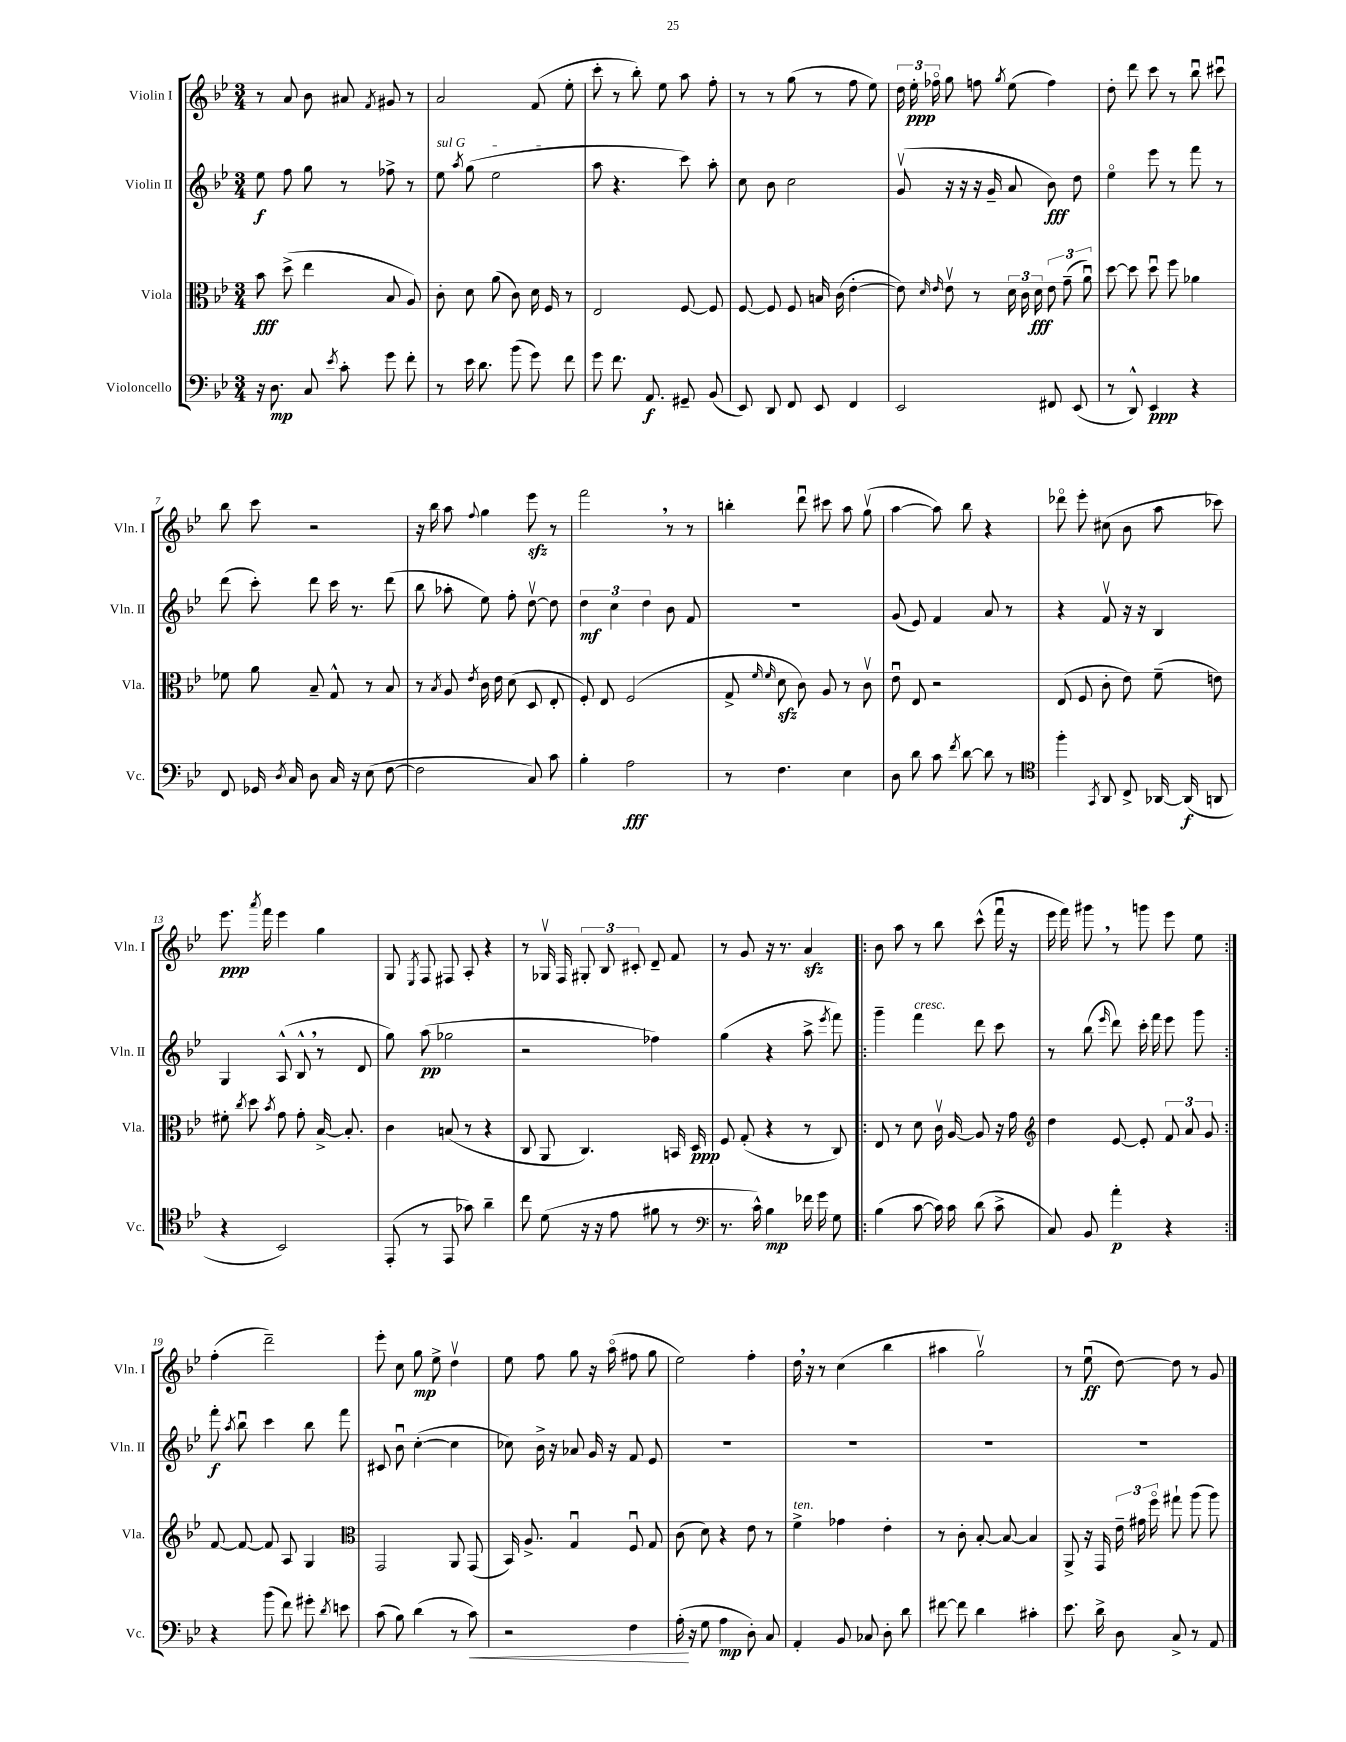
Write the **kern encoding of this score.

**kern	**dynam	**kern	**dynam	**kern	**dynam	**kern	**dynam
*part4	*part4	*part3	*part3	*part2	*part2	*part1	*part1
*staff4	*staff4	*staff3	*staff3	*staff2	*staff2	*staff1	*staff1
*I"Violoncello	*	*I"Viola	*	*I"Violin II	*	*I"Violin I	*
*I'Vc.	*	*I'Vla.	*	*I'Vln. II	*	*I'Vln. I	*
*clefF4	*	*clefC3	*	*clefG2	*	*clefG2	*
*k[b-e-]	*	*k[b-e-]	*	*k[b-e-]	*	*k[b-e-]	*
*M3/4	*	*M3/4	*	*M3/4	*	*M3/4	*
=1	=1	=1	=1	=1	=1	=1	=1
16r	.	8b-\	fff	8ee-\	f	8r	.
8.D\	mp	.	.	.	.	.	.
.	.	(8dd^\	.	8ff\	.	8a/	.
8C/	.	4ee-\	.	8gg\	.	8b-\	.
8qe-/	.	.	.	.	.	.	.
8c'\	.	.	.	8r	.	8a#X/	.
.	.	.	.	.	.	8qf/	.
8g\	.	8B-/	.	8ff-X^\	.	8g#X/	.
8f'\	.	8A/)	.	8r	.	8r	.
=2	=2	=2	=2	=2	=2	=2	=2
!	!	!	!	!LO:TX:a:i:t=sul G	!	!	!
8r	.	8c'\	.	8ee-\	.	2a/	.
.	.	.	.	8qaa/	.	.	.
16e-\	.	8d\	.	(8gg\	.	.	.
8.d\	.	.	.	.	.	.	.
.	.	(8a\	.	2ee-\	.	.	.
(8b-\	.	8c\)	.	.	.	.	.
8g\)	.	16d\	.	.	.	(8f/	.
.	.	16F/	.	.	.	.	.
8f\	.	8r	.	.	.	8ee-'\	.
=3	=3	=3	=3	=3	=3	=3	=3
8g\	.	2E-/	.	8aa\	.	8ccc'\	.
8.f\	.	.	.	4.r	.	8r	.
.	.	.	.	.	.	8bb-'\)	.
8.AA/	f	.	.	.	.	.	.
.	.	.	.	.	.	8ee-\	.
8GG#X~/	.	[8F/	.	8ccc\)	.	8aa\	.
(8BB-/	.	8F/]	.	8aa'\	.	8ff'\	.
=4	=4	=4	=4	=4	=4	=4	=4
8EE-/)	.	[8F/	.	8cc\	.	8r	.
8DD/	.	8F/]	.	8b-\	.	8r	.
8FF/	.	8F/	.	2cc\	.	(8gg\	.
8EE-/	.	16Bn/	.	.	.	8r	.
.	.	(16c\	.	.	.	.	.
4FF/	.	[4e-'\	.	.	.	8ff\	.
.	.	.	.	.	.	8ee-\)	.
=5	=5	=5	=5	=5	=5	=5	=5
2EE-/	.	8e-\])	.	(8gv/	.	24dd\	.
.	.	.	.	.	.	24ee-'\	ppp
.	.	.	.	.	.	24ff-X\	.
.	.	16qqd/	.	.	.	.	.
.	.	16qqe-/	.	.	.	.	.
.	.	8e-v\	.	16r	.	8gg\	.
.	.	.	.	16r	.	.	.
.	.	8r	.	16r	.	8ffn\	.
.	.	.	.	16g~/	.	.	.
.	.	.	.	.	.	8qgg/	.
.	.	24d\	.	8a/	.	(8ee-\	.
.	.	24c\	.	.	.	.	.
.	.	24d\	fff	.	.	.	.
8FF#X/	.	12e-\	.	8b-\)	fff	4ff\)	.
.	.	(12g~\	.	.	.	.	.
(8EE-/	.	.	.	8dd\	.	.	.
.	.	12au\)	.	.	.	.	.
=6	=6	=6	=6	=6	=6	=6	=6
8r	.	[8dd\	.	4ee-\	.	8dd'\	.
8DD^^/)	.	8dd\]	.	.	.	8ddd\	.
4EE-/	ppp	8ddu\	.	8eee-\	.	8ccc\	.
.	.	8ff\	.	8r	.	8r	.
4r	.	4a-X\	.	8fff\	.	8bb-u\	.
.	.	.	.	8r	.	8ccc#Xu\	.
!!LO:LB:g=z
=7	=7	=7	=7	=7	=7	=7	=7
8FF/	.	8f-X\	.	(8ddd\	.	8bb-\	.
16GG-X/	.	8a\	.	8ccc'\)	.	8ccc\	.
8qD/	.	.	.	.	.	.	.
16C/	.	.	.	.	.	.	.
8D\	.	8B-~/	.	8ddd\	.	2r	.
16C/	.	8G^^/	.	16ccc\	.	.	.
16r	.	.	.	8.r	.	.	.
(8E-\	.	8r	.	.	.	.	.
[8F\	.	8B-/	.	(8ddd\	.	.	.
=8	=8	=8	=8	=8	=8	=8	=8
2F\]	.	8r	.	8bb-\	.	16r	.
.	.	.	.	.	.	16bb-\	.
.	.	8qB-/	.	.	.	.	.
.	.	8A/	.	8aa-X'\	.	8aa\	.
.	.	8qe-/	.	.	.	8qqff/	.
.	.	16c\	.	8ee-\)	.	4gg\	.
.	.	16e-\	.	.	.	.	.
.	.	(8d\	.	8ff'\	.	.	.
8C/)	.	8D/	.	[8ddv\	.	8eee-zz\	.
8c\	.	8E-'/	.	8dd\]	.	8r	.
=9	=9	=9	=9	=9	=9	=9	=9
4B-'\	.	8F'/)	.	6dd\	mf	2fff,\	.
.	.	8E-/	.	.	.	.	.
.	.	.	.	6cc\	.	.	.
2A\	fff	(2F/	.	.	.	.	.
.	.	.	.	6dd\	.	.	.
.	.	.	.	8b-\	.	8r	.
.	.	.	.	8f/	.	8r	.
=10	=10	=10	=10	=10	=10	=10	=10
8r	.	8G^/	.	2.r	.	4bbn'\	.
.	.	16qqf/	.	.	.	.	.
.	.	16qqf/	.	.	.	.	.
4.F\	.	8dzz\	.	.	.	.	.
.	.	8c\)	.	.	.	8dddu\	.
.	.	8A/	.	.	.	8ccc#X\	.
4E-\	.	8r	.	.	.	8aa\	.
.	.	8cv\	.	.	.	(8ggv\	.
=11	=11	=11	=11	=11	=11	=11	=11
8D\	.	8e-u\	.	(8g/	.	[4aa\	.
8d\	.	8E-/	.	8e-/)	.	.	.
8c\	.	2r	.	4f/	.	8aa\])	.
8qf/	.	.	.	.	.	.	.
[8d\	.	.	.	.	.	8bb-\	.
8d\]	.	.	.	8a/	.	4r	.
8r	.	.	.	8r	.	.	.
=12	=12	=12	=12	=12	=12	=12	=12
*clefC4	*	*	*	*	*	*	*
4ff'\	.	(8E-/	.	4r	.	8ddd-X\	.
.	.	8F/	.	.	.	8eee-'\	.
8qGG/	.	.	.	.	.	.	.
8AA/	.	8c'\	.	8fv/	.	(8cc#X\	.
8C^/	.	8e-\)	.	16r	.	8b-\	.
.	.	.	.	16r	.	.	.
[16AA-X/	.	(8f~\	.	4B-/	.	8aa\	.
(16AA-/]	f	.	.	.	.	.	.
8AAn/	.	8en\)	.	.	.	8ccc-X\)	.
!!LO:LB:g=z
=13	=13	=13	=13	=13	=13	=13	=13
4r	.	8f#X'\	.	4G/	.	8.eee-\	ppp
.	.	8qcc/	.	.	.	.	.
.	.	8dd\	.	.	.	.	.
.	.	.	.	.	.	8qaaa/	.
.	.	.	.	.	.	16fff\	.
.	.	8qb-/	.	.	.	.	.
2BB-/)	.	8g\	.	(8A^^/	.	4eee-\	.
.	.	8g'\	.	8B-^^,/	.	.	.
.	.	[16B-^/	.	8r	.	4gg\	.
.	.	8.B-'/]	.	.	.	.	.
.	.	.	.	8d/	.	.	.
=14	=14	=14	=14	=14	=14	=14	=14
(8EE-'/	.	4c\	.	8gg\)	.	8G/	.
.	.	.	.	.	.	8qE-/	.
8r	.	.	.	(8aa\	pp	8F/	.
8EE-/	.	(8Bn/	.	2gg-X\	.	8F#X/	.
8g-X\)	.	8r	.	.	.	8A'/	.
4a~\	.	4r	.	.	.	4r	.
=15	=15	=15	=15	=15	=15	=15	=15
8cc\	.	8C/	.	2r	.	8r	.
(8d\	.	8AA/	.	.	.	16G-Xv/	.
.	.	.	.	.	.	16F/	.
16r	.	4.C/)	.	.	.	12G#X'/	.
16r	.	.	.	.	.	.	.
.	.	.	.	.	.	12B-/	.
8e-\	.	.	.	.	.	.	.
.	.	.	.	.	.	12c#X'/	.
8f#X\	.	.	.	4ff-X\)	.	8d~/	.
8r	.	16BBn/	.	.	.	8f/	.
.	.	16D/	ppp	.	.	.	.
=16	=16	=16	=16	=16	=16	=16	=16
*clefF4	*	*	*	*	*	*	*
8.r	.	8F/	.	(4gg\	.	8r	.
.	.	(8G'/	.	.	.	8g/	.
16c^^\)	.	.	.	.	.	.	.
4B-\	mp	4r	.	4r	.	16r	.
.	.	.	.	.	.	8.r	.
16f-X\	.	8r	.	8aa^\	.	4azz/	.
16g\	.	.	.	.	.	.	.
.	.	.	.	8qeee-/	.	.	.
8G\	.	8C/)	.	8fff\)	.	.	.
=17!|:	=17!|:	=17!|:	=17!|:	=17!|:	=17!|:	=17!|:	=17!|:
(4B-\	.	8E-/	.	4ggg~\	.	8b-\	.
.	.	8r	.	.	.	8aa\	.
!	!	!	!	!LO:TX:a:i:t=cresc.	!	!	!
[8c\	.	8d\	.	4fff\	.	8r	.
16c\])	.	16cv\	.	.	.	8bb-\	.
16c\	.	[16A/	.	.	.	.	.
(8d\	.	8A/]	.	8ddd\	.	(8ccc^^\	.
8c^\	.	16r	.	8ccc\	.	16fffu\	.
.	.	16g\	.	.	.	16r	.
=18	=18	=18	=18	=18	=18	=18	=18
*	*	*clefG2	*	*	*	*	*
8C/)	.	4dd\	.	8r	.	16eee-\	.
.	.	.	.	.	.	16fff\)	.
8BB-/	.	.	.	(8bb-\	.	8ggg#X,\	.
.	.	.	.	16qqeee-/	.	.	.
4a'\	p	[8e-/	.	8ddd\)	.	8r	.
.	.	8e-'/]	.	16ccc'\	.	8gggn\	.
.	.	.	.	16fff\	.	.	.
4r	.	12f/	.	8eee-\	.	8eee-\	.
.	.	12a/	.	.	.	.	.
.	.	.	.	8ggg\	.	8ee-\	.
.	.	12g/	.	.	.	.	.
!!LO:LB:g=z
=19:|!	=19:|!	=19:|!	=19:|!	=19:|!	=19:|!	=19:|!	=19:|!
4r	.	[8f/	.	8fff'\	f	(4ff'\	.
.	.	.	.	8qaa/	.	.	.
.	.	8f/_	.	8bb-u\	.	.	.
(8b-\	.	8f/]	.	4ccc\	.	2ddd~\)	.
8f\)	.	8A/	.	.	.	.	.
8g#X'\	.	4G/	.	8bb-\	.	.	.
8qd/	.	.	.	.	.	.	.
8en\	.	.	.	8fff\	.	.	.
=20	=20	=20	=20	=20	=20	=20	=20
*	*	*clefC3	*	*	*	*	*
(8c\	.	2GG/	.	8c#X/	.	8eee-'\	.
8B-\)	.	.	.	8b-u\	.	8cc\	.
(4d\	.	.	.	([4cc'\	.	8gg\	mp
.	.	.	.	.	.	8ee-^\	.
8r	.	8AA/	.	4cc\]	.	4ddv\	.
!	!LO:HP:b	!	!	!	!	!	!
8c\)	<	(8GG/	.	.	.	.	.
=21	=21	=21	=21	=21	=21	=21	=21
2r	.	16BB-/)	.	8cc-X\)	.	8ee-\	.
.	.	8.A^/	.	.	.	.	.
.	.	.	.	16b-^\	.	8ff\	.
.	.	.	.	16r	.	.	.
.	.	4Gu/	.	8a-X/	.	8gg\	.
.	.	.	.	16g/	.	16r	.
.	.	.	.	16r	.	(16aa\	.
4F\	.	8Fu/	.	8f/	.	8ff#X\	.
.	.	8G/	.	8e-/	.	8gg\	.
=22	=22	=22	=22	=22	=22	=22	=22
(16A'\	.	(8c\	.	2.r	.	2ee-\)	.
16r	[	.	.	.	.	.	.
8G\	.	8d\)	.	.	.	.	.
4A\	mp	4r	.	.	.	.	.
8D'\)	.	8e-\	.	.	.	4ff'\	.
8C/	.	8r	.	.	.	.	.
=23	=23	=23	=23	=23	=23	=23	=23
!	!	!LO:TX:a:i:t=ten.	!	!	!	!	!
4AA'/	.	4f^\	.	2.r	.	16dd,\	.
.	.	.	.	.	.	16r	.
.	.	.	.	.	.	8r	.
8BB-/	.	4g-X\	.	.	.	(4cc\	.
8C-X/	.	.	.	.	.	.	.
8D'\	.	4e-'\	.	.	.	4bb-\	.
8d\	.	.	.	.	.	.	.
=24	=24	=24	=24	=24	=24	=24	=24
[8f#X\	.	8r	.	2.r	.	4aa#X\	.
8f#\]	.	8c'\	.	.	.	.	.
4d\	.	[8B-'/	.	.	.	2ggv\)	.
.	.	8B-/_	.	.	.	.	.
4c#X'\	.	4B-/]	.	.	.	.	.
=25	=25	=25	=25	=25	=25	=25	=25
8.e-\	.	8AA^/	.	2.r	.	8r	.
.	.	16r	.	.	.	(8ee-u\	ff
16d^\	.	16GG/	.	.	.	.	.
8D\	.	24e-~\	.	.	.	[8dd\)	.
.	.	24g#X\	.	.	.	.	.
.	.	24ff\	.	.	.	.	.
8C^/	.	8gg#X`\	.	.	.	8dd\]	.
8r	.	(8aa\	.	.	.	8r	.
8AA/	.	8aa\)	.	.	.	8g/	.
==	==	==	==	==	==	==	==
*-	*-	*-	*-	*-	*-	*-	*-
